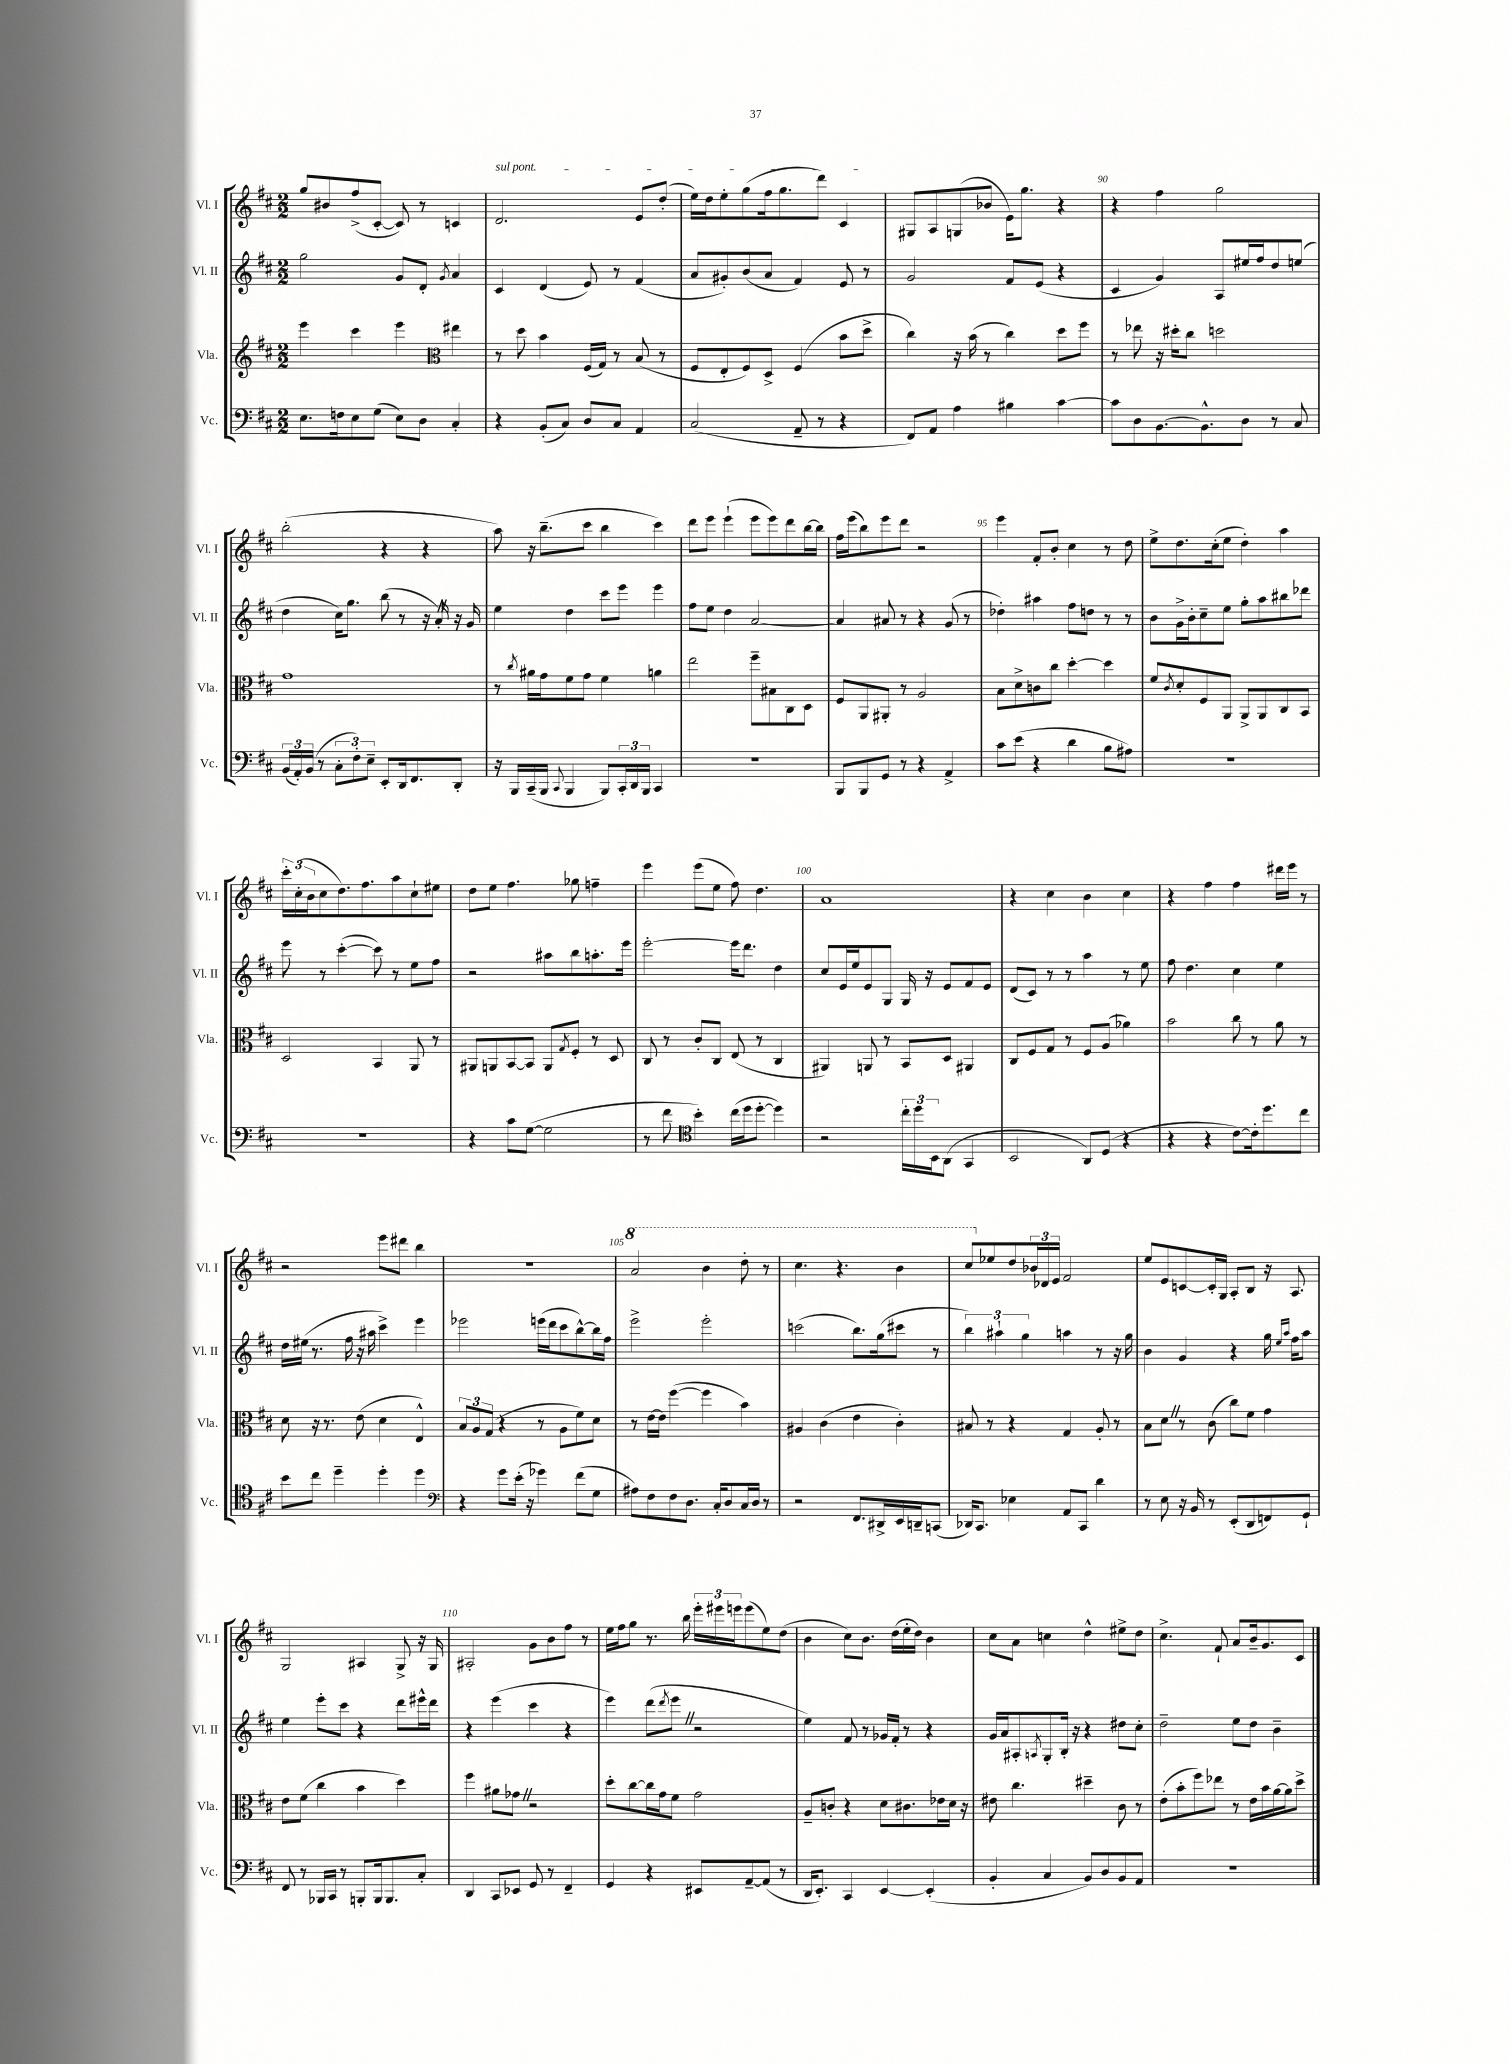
<<
\new StaffGroup <<
\new Staff = "s0" \with { instrumentName = "Vl. I" shortInstrumentName = "Vl. I" } {
    \clef treble \key d \major \numericTimeSignature \time 2/2
    g''8 bis'8 fis''8->( cis'8~-. cis'8) r8 c'4 |
    \once \override TextSpanner.bound-details.left.text = \markup { \italic "sul pont." } d'2.\startTextSpan e'8 d''8-.( |
    e''16) d''16 e''8-. g''8( fis''16 g''8. d'''8) cis'4\stopTextSpan |
    gis8 a8 g8( bes'8 e'16) g''8. r4 |
    r4 fis''4 g''2 |
    b''2-.( r4 r4 |
    a''8) r16 b''8.--( cis'''8 b''4 cis'''4) |
    d'''8 e'''8 e'''4-!( e'''8 e'''8) d'''8 b''16~ b''16 |
    fis''16 e'''16( b''8) e'''8 d'''8 r2 |
    e'''4 fis'8-. b'8-. cis''4 r8 d''8 |
    e''8-> d''8. cis''16-.( e''8 d''4-.) a''4 |
    \tuplet 3/2 { cis'''16-. cis''16-.( b'16 } cis''8 d''8.) fis''8. a''8 cis''8-! eis''8 |
    d''8 e''8 fis''4. ges''8 f''4-- |
    e'''4 e'''8( e''8 fis''8) d''4. |
    a'1 |
    r4 cis''4 b'4 cis''4 |
    r4 fis''4 fis''4 dis'''16 e'''16 r8 |
    r2 e'''8 dis'''8 b''4 |
    R1 |
    \ottava #1 a''2 b''4 d'''8-. r8 |
    cis'''4. r4. b''4 |
    cis'''8 \ottava #0 ees''8 d''8 \tuplet 3/2 { bes'16 des'16 e'16 } fis'2 |
    e''8 e'8 c'8~ c'16-. g16 a8-. b8 r16 a8. |
    g2 ais4 g8-> r16 g16 |
    ais2-. g'8 b'8 fis''8 r8 |
    e''16 fis''16 g''8 r8. b''16 \tuplet 3/2 { e'''16-. eis'''16 e'''16 } e'''8( e''8) d''8( |
    b'4 cis''8) b'8. d''16( e''16-. d''16) b'4 |
    cis''8 a'8 c''4 d''4-^ eis''8-> d''8 |
    cis''4.-> fis'8-! a'8 b'16-- g'8. cis'8 \bar "|." |
}
\new Staff = "s1" \with { instrumentName = "Vl. II" shortInstrumentName = "Vl. II" } {
    \clef treble \key d \major \numericTimeSignature \time 2/2
    g''2 g'8 d'8-. \acciaccatura { g'8 } a'4 |
    cis'4 d'4( e'8) r8 fis'4( |
    a'8 gis'8-.) b'8( a'8 fis'4) e'8 r8 |
    g'2 fis'8 e'8( r4 |
    cis'4 g'4) a8 eis''16 fis''16 d''8 e''8( |
    d''4 cis''16) g''8. b''8( r8 r16 a'16-.) \once \override BreathingSign.text = \markup { \musicglyph "scripts.caesura.straight" } \breathe r16 g'16 |
    e''4 d''4 cis'''8 e'''8 e'''4 |
    fis''8 e''8 d''4 a'2~ |
    a'4 ais'8 r8 r4 g'8( r8 |
    des''4-.) ais''4 fis''8 d''8 r8 r8 |
    b'8 g'16-> b'16-. cis''8-- e''8 g''8-. a''8 bis''8 des'''8 |
    e'''8 r8 cis'''4~-.( cis'''8) r8 e''8 fis''8 |
    r2 ais''8 b''8 a''8.-. e'''16 |
    e'''2~-. e'''16 d'''8. d''4 |
    cis''8 e'16 e''16 e'8 g8 g16 r16 e'8 fis'8 e'8 |
    d'8( cis'8) r8 r8 a''4 r8 e''8 |
    fis''8 d''4. cis''4 e''4 |
    d''16 eis''16( r8. fis''16 r16 ais''16 cis'''4->) e'''4 |
    ees'''2 e'''16( d'''16 cis'''8 b''8~-^) b''16 fis''16 |
    e'''2-> e'''2-. |
    c'''2( b''8.) g''16( cis'''8 r8 |
    \tuplet 3/2 { b''4) ais''4-! g''4 } a''4 r8 r16 g''16 |
    b'4 g'4 r4 g''16 \grace { e''16 a''16 } fis''16 a''8 |
    e''4 e'''8-. cis'''8 r4 d'''8 eis'''16-^ d'''16 |
    r4 e'''4( cis'''4 r4 |
    e'''4) d'''8( \acciaccatura { d'''8 } e'''8 \once \override BreathingSign.text = \markup { \musicglyph "scripts.caesura.straight" } \breathe r2 |
    e''4) fis'8 r8 ges'16 fis'16-. r8 r4 |
    g'16 a'16 ais8-. \acciaccatura { a8 } g8-. b16-. r16 r4 dis''8 cis''8-. |
    d''2-- e''8 d''8 b'4-- \bar "|." |
}
\new Staff = "s2" \with { instrumentName = "Vla." shortInstrumentName = "Vla." } {
    \clef treble \key d \major \numericTimeSignature \time 2/2
    e'''4 cis'''4 e'''4 \clef alto eis''4 |
    r8 d''8 b'4 fis16( g16) r8 b8( r8 |
    fis8 e8-. fis8) d8-> fis4( b'8 d''8-> |
    cis''4) r16 b'16( r8 cis''4) d''8 fis''8 |
    r8 ees''8 r16 dis''16-. cis''8 d''2 |
    g'1 |
    r8 \acciaccatura { cis''8 } ais'16 g'16 fis'8 g'8 fis'4 a'4 |
    e''2 fis''8-- bis8 cis8 d8 |
    fis8 a,8 ais,8-. r8 a2 |
    b8 d'8-> c'8 cis''8 d''4~-. d''4 |
    fis'8 \acciaccatura { cis'8 } d'8-. fis8 a,8 a,8-> a,8 cis8 b,8 |
    d2 b,4 a,8 r8 |
    ais,8 a,8 b,8~ b,8 a,8 \acciaccatura { g8 } fis8-. r8 d8 |
    cis8 r8 cis'8-. cis8 e8( r8 cis4 |
    ais,4) a,8 r8 b,8 d8 ais,4 |
    cis8 fis8 g8 r8 fis8 a8( aes'4) |
    b'2 cis''8 r8 a'8 r8 |
    d'8 r16 r8. e'8( d'4 e4-^) |
    \tuplet 3/2 { b8 a8 g8( } r4 r8 a8 fis'8) d'8 |
    r8 e'16~ e'16 fis''4~( fis''4 b'4) |
    ais4 cis'4( e'4 cis'4-.) |
    bis8 r8 r4 g4 a8-. r8 |
    b8 d'8 \once \override BreathingSign.text = \markup { \musicglyph "scripts.caesura.straight" } \breathe r8 cis'8( cis''8) fis'8 g'4 |
    e'8 fis'8( cis''4 b'4 d''4) |
    fis''4 ais'8 ges'8 \once \override BreathingSign.text = \markup { \musicglyph "scripts.caesura.straight" } \breathe r2 |
    d''8-. cis''8~ cis''16 g'16 fis'8 g'2 |
    a8-- c'8-. r4 d'8 cis'8. ees'16 d'16 r16 |
    eis'8 cis''4. dis''4-- cis'8 r8 |
    e'8-.( b'8-. fis''8) ees''8 r8 e'16 b'16 a'16~ a'16 d''8-> \bar "|." |
}
\new Staff = "s3" \with { instrumentName = "Vc." shortInstrumentName = "Vc." } {
    \clef bass \key d \major \numericTimeSignature \time 2/2
    e8. f16 e8 g8( e8) d8 cis4-. |
    r4 b,8-.( cis8) d8 cis8 a,4 |
    cis2( a,8-- r8 r4 |
    fis,8) a,8 a4 bis4 cis'4~ |
    cis'8 d8 b,8.~ b,8.-^ d8 r8 cis8 |
    \tuplet 3/2 { b,16( a,16-.) b,16( } r8 \tuplet 3/2 { cis8-. fis8-.) e8-- } e,8-. d,16 fis,8. d,8-. |
    r16 b,,16 cis,16--( b,,16 \appoggiatura { cis,8 } b,,4 b,,8) \tuplet 3/2 { cis,16-. d,16 b,,16 } cis,4 |
    r1 |
    b,,8 b,,8 g,8 r8 r4 a,4-> |
    cis'8 e'8( r4 d'4 b8 ais8) |
    R1 |
    R1 |
    r4 cis'8 g8~( g2 |
    r8 fis'8 \clef tenor b'4-.) cis''16( d''16 d''8~-. d''4) |
    r2 \tuplet 3/2 { cis''16-. d''16 b,16 } a,8( g,4 |
    b,2 a,8) d8( r4 |
    r4 r4 cis'8~) cis'16-. d''8. cis''8 |
    b'8 cis''8 d''4-- d''4-. d''4 |
    \clef bass r4 g'8 e'16-.( r16 ges'4) fis'8( g8 |
    ais8) fis8 fis8 d8. cis16-. d8 cis16 d16 r8 |
    r2 fis,8. dis,16-> e,16 d,16-- c,8( |
    des,16) cis,8. ees4 a,8 cis,8 d'4 |
    r8 e8 r16 b,16 r8 e,8-.( d,8 f,8) g,8-! |
    fis,8 r8 bes,,16 cis,16 r8 b,,8-. b,,16 b,,8. cis8-. |
    d,4 cis,8 ees,8 g,8 r8 fis,4-- |
    g,4 r4 eis,8 a,8~-- a,8( r8 |
    d,16 e,8.-.) cis,4 e,4~ e,4-.( |
    b,4-. cis4 b,8) d8 b,8 a,8 |
    R1 \bar "|." |
}
>>
>>
\layout { \context { \Score currentBarNumber = #86 \override BarNumber.break-visibility = ##(#f #t #t) barNumberVisibility = #(every-nth-bar-number-visible 5) } }
